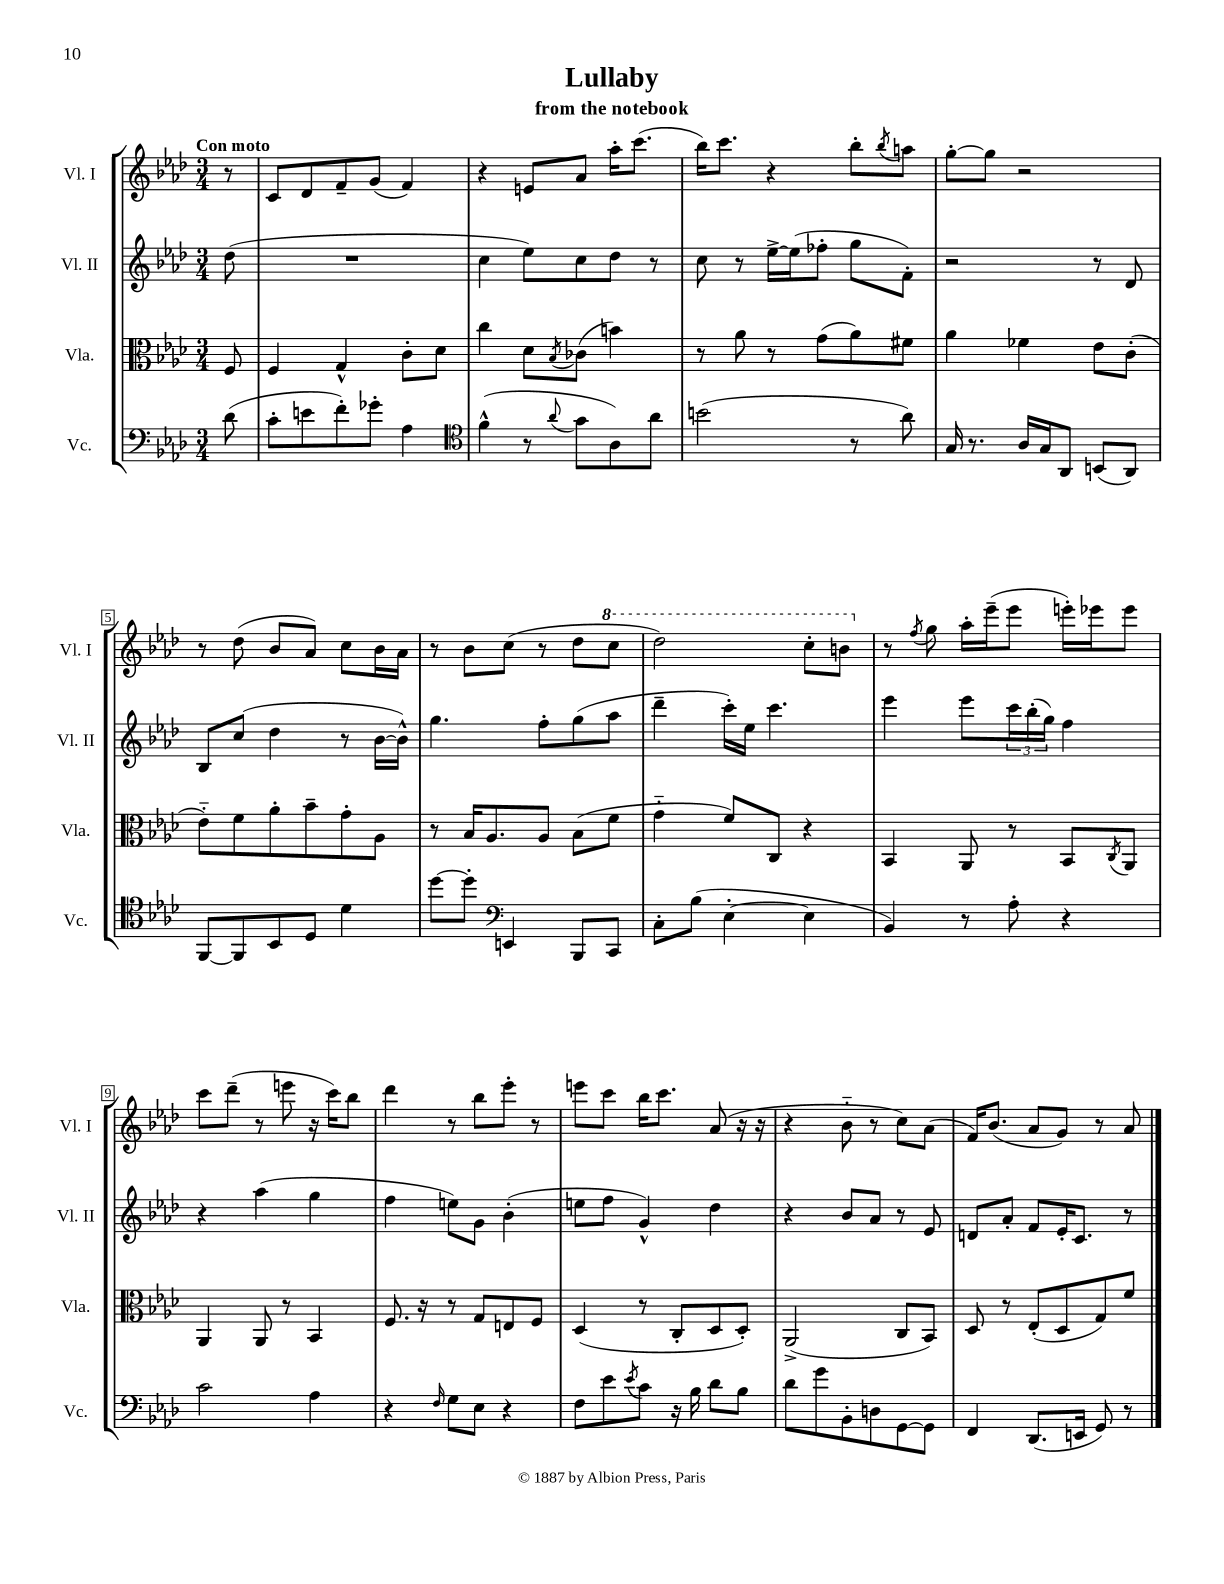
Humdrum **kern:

**kern	**kern	**kern	**kern
*part4	*part3	*part2	*part1
*staff4	*staff3	*staff2	*staff1
*I"Vc.	*I"Vla.	*I"Vl. II	*I"Vl. I
*I'Vc.	*I'Vla.	*I'Vl. II	*I'Vl. I
*clefF4	*clefC3	*clefG2	*clefG2
*k[b-e-a-d-]	*k[b-e-a-d-]	*k[b-e-a-d-]	*k[b-e-a-d-]
*M3/4	*M3/4	*M3/4	*M3/4
=	=	=	=
!	!	!	!LO:TX:a:B:t=Con moto
(8d-\	8F/	(8dd-\	8r
=1	=1	=1	=1
8c'\L	4F/	2.r	8c/L
8en\	.	.	8d-/
8f'\)	4G^^/	.	8f~/
8g-X'\J	.	.	(8g/J
4A-\	8c'\L	.	4f/)
.	8d-\J	.	.
=2	=2	=2	=2
*clefC4	*	*	*
(4f^^\	4cc\	4cc\	4r
8r	8d-\L	8ee-\L)	8en/L
8qqa-/	8qB-/	.	.
8g\L	(8c-X\J	8cc\	8a-/J
8A-\)	4bn\)	8dd-\J	16aa-'\KL
.	.	.	(8.ccc\J
8a-\J	.	8r	.
=3	=3	=3	=3
(2bn\	8r	8cc\	16bb-\KL)
.	.	.	8.ccc\J
.	8a-\	8r	.
.	8r	[16ee-^\LL	4r
.	.	(16ee-\J]	.
.	(8g\L	8ff-X'\J	.
8r	8a-\)	8gg\L	8bb-'\L
.	.	.	8qbb-/
8a-\)	8f#X\J	8f'\J)	8aan\J
=4	=4	=4	=4
16G/	4a-\	2r	[8gg'\L
8.r	.	.	.
.	.	.	8gg\J]
16A-/LL	4f-X\	.	2r
16G/J	.	.	.
8AA-/J	.	.	.
(8BBn/L	8e-\L	8r	.
8AA-/J)	(8c'\J	8d-/	.
!!LO:LB:g=z
=5	=5	=5	=5
[8FF/L	8e-\L)	8B-/L	8r
8FF/]	8f\	(8cc/J	(8dd-\
8BB-/	8a-'\	4dd-\	8b-/L
8D-/J	8b-~\	.	8a-/J)
4d-\	8g'\	8r	8cc\L
.	8A-\J	[16b-\LL	16b-\L
.	.	16b-^^\JJ])	16a-\JJ
=6	=6	=6	=6
[8dd-\L	8r	4.gg\	8r
8dd-'\J]	16B-/KL	.	8b-\L
.	8.A-/	.	.
*clefF4	*	*	*
4EEn/	.	.	(8cc\J
.	8A-/J	8ff'\L	8r
8BBB-/L	(8B-\L	(8gg\	8dd-\L
*	*	*	*8va
8CC/J	8f\J	8aa-\J	8ccc\J
=7	=7	=7	=7
8C'\L	4g\	4ddd-~\	2ddd-\)
(8B-\J	.	.	.
[4E-'\	8f/L)	16ccc'\LL)	.
.	.	16ee-\JJ	.
.	8C/J	4.ccc\	.
4E-\]	4r	.	8ccc'\L
.	.	.	8bbn\J
=8	=8	=8	=8
*	*	*	*X8va
4BB-/)	4BB-/	4eee-\	8r
.	.	.	8qff/
.	.	.	8gg\
8r	8AA-/	8eee-\L	16aa-'\LL
.	.	.	(16eee-~\J
8A-'\	8r	24ccc\L	8eee-\J
.	.	(24bb-'\	.
.	.	24gg\JJ)	.
4r	8BB-/L	4ff\	16eeen'\LL)
.	.	.	16eee-X\J
.	8qC/	.	.
.	8AA-/J	.	8eee-\J
!!LO:LB:g=z
=9	=9	=9	=9
2c\	4AA-/	4r	8ccc\L
.	.	.	(8ddd-~\J
.	8AA-/	(4aa-\	8r
.	8r	.	8eeen\
4A-\	4BB-/	4gg\	16r
.	.	.	16ccc\KL)
.	.	.	8bb-\J
=10	=10	=10	=10
4r	8.F/	4ff\	4ddd-\
.	16r	.	.
16qqF/	.	.	.
8G\L	8r	8een\L)	8r
8E-\J	8G/L	8g\J	8bb-\L
4r	8En/	(4b-'\	8eee-'\J
.	8F/J	.	8r
=11	=11	=11	=11
8F\L	(4D-/	8een\L	8eeen\L
8e-\	.	8ff\J	8ccc\J
8qe-/	.	.	.
8c\J	8r	4g^^/)	16bb-\KL
.	.	.	8.ccc\J
16r	8C'/L	.	.
16B-\	.	.	.
8d-\L	8D-/	4dd-\	(8a-/
8B-\J	8D-'/J)	.	16r
.	.	.	16r
=12	=12	=12	=12
8d-\L	(2AA-^/	4r	4r
8g\	.	.	.
8BB-'\	.	8b-/L	8b-\
8Dn\	.	8a-/J	8r
[8GG\	8C/L	8r	8cc\L)
8GG\J]	8BB-/J)	8e-/	(8a-\J
=13	=13	=13	=13
4FF/	8D-/	8dn/L	16f/KL)
.	.	.	(8.b-/J
.	8r	8a-'/J	.
(8.DD-/L	(8E-'/L	8f/L	8a-/L
.	8D-/	16e-'/K	8g/J)
16EEn/Jk	.	8.c/J	.
8GG/)	8G/)	.	8r
8r	8f/J	8r	8a-/
==	==	==	==
*-	*-	*-	*-
